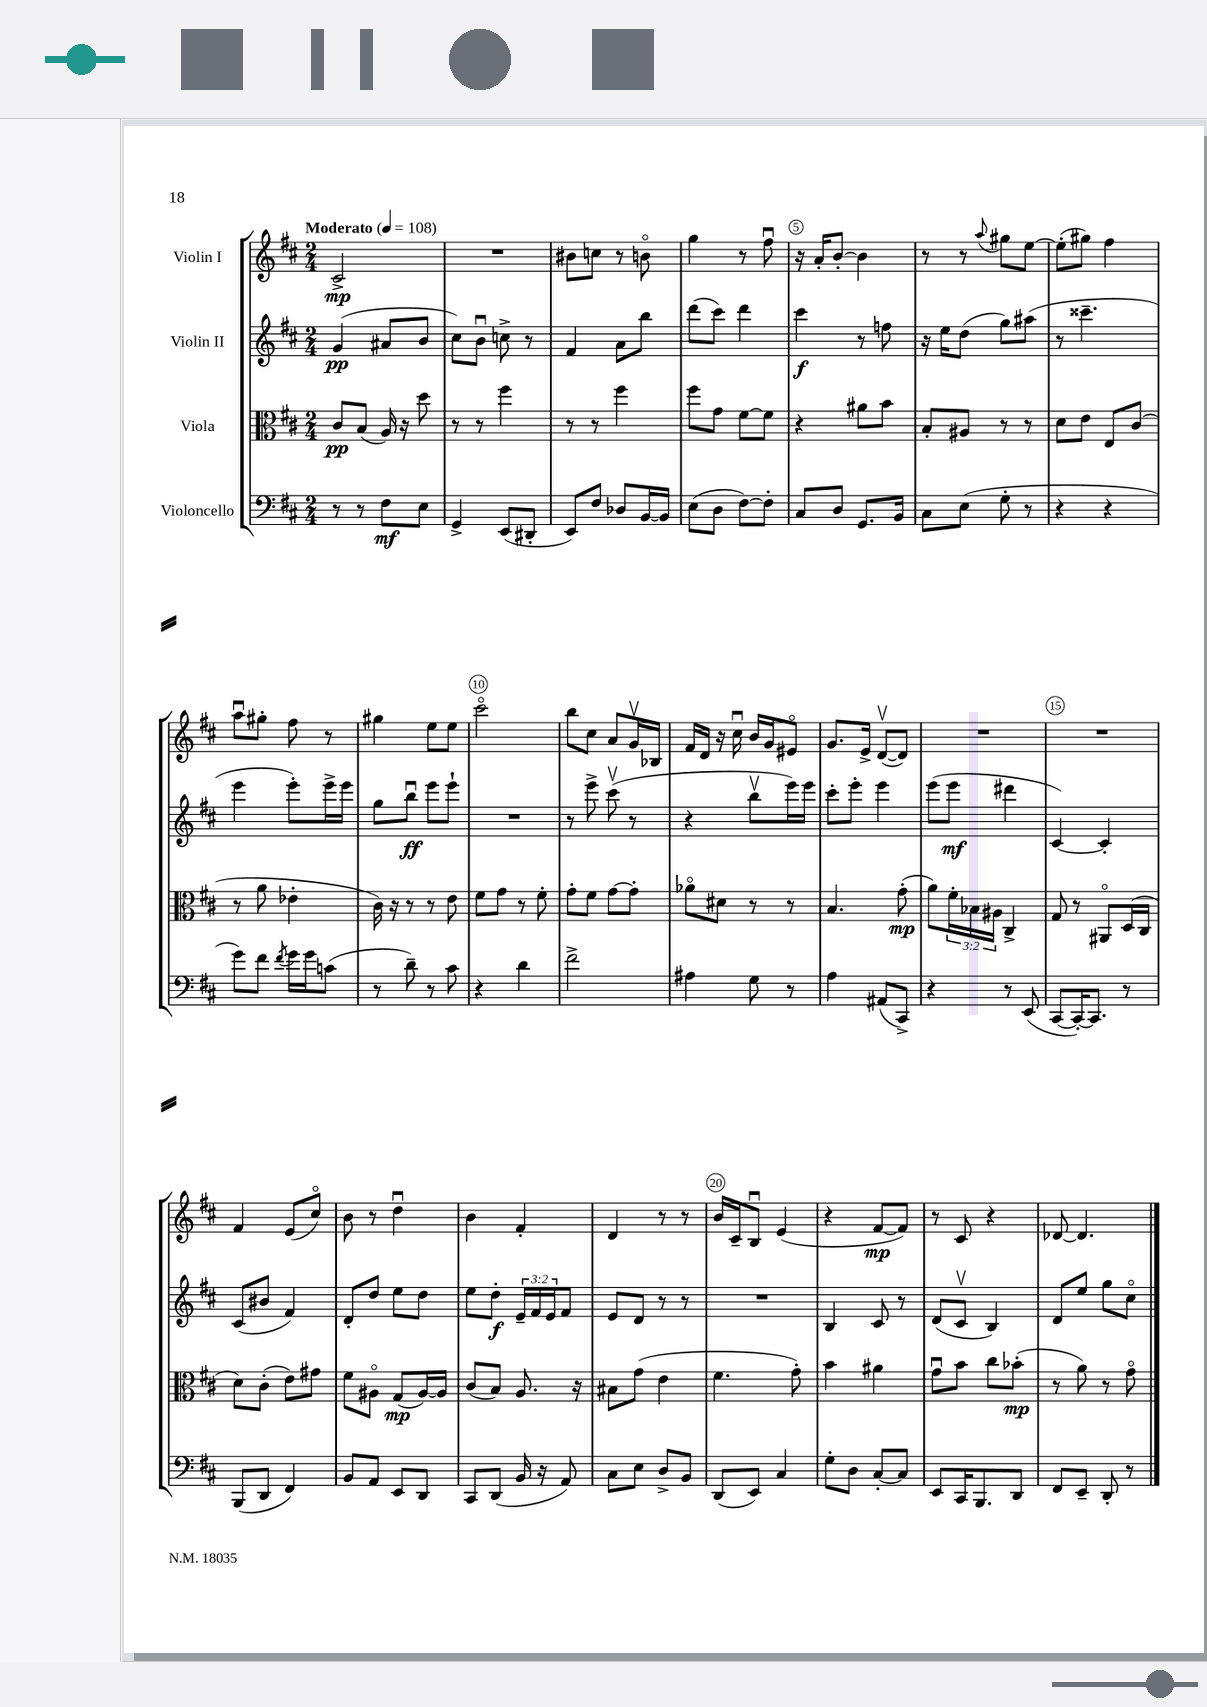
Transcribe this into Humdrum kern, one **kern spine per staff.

**kern	**kern	**kern	**kern
*staff4	*staff3	*staff2	*staff1
*clefF4	*clefC3	*clefG2	*clefG2
*k[f#c#]	*k[f#c#]	*k[f#c#]	*k[f#c#]
*M2/4	*M2/4	*M2/4	*M2/4
*MM108	*MM108	*MM108	*MM108
8r	8c#	(4g	2c#^
8r	(8B	.	.
8F#	16A)	8a#	.
.	16r	.	.
8E	8dd	8b	.
=	=	=	=
4GG^	8r	8cc#)	2r
.	8r	8bu	.
(8EE	4ff#	8cc^	.
8DD#'	.	8r	.
=	=	=	=
8EE)	8r	4f#	8b#
8F#	8r	.	8cc
8D-	4ff#	8a	8r
[16BB	.	8bb	8bo
16BB]	.	.	.
=	=	=	=
(8E	8ff#	(8ddd	4gg
8D	8g	8ccc#)	.
[8F#)	[8f#	4ddd	8r
8F#']	8f#]	.	8ff#u
=	=	=	=
8C#	4r	4ccc#	16r
.	.	.	16a'
8D	.	.	[8b'
8.GG	8a#	8r	4b]
.	8b	8ff	.
16BB	.	.	.
=	=	=	=
8C#	8B'	16r	8r
.	.	16ee	.
(8E	8A#	(8dd	8r
.	.	.	8qqaa
8G'	8r	8gg)	8gg#
8r	8r	(8aa#	[8ee
=	=	=	=
4r	8d	8r	(8ee']
.	8e	4.ccc##~	8gg#)
4r	8E	.	4ff#
.	(8c#	.	.
=	=	=	=
8g)	8r	4eee	8aau
8f#	8a	.	8gg#'
8qf#	.	.	.
16g	4e-'	8eee')	8ff#
16g	.	.	.
(8c	.	16eee^	8r
.	.	16eee	.
=	=	=	=
8r	16c#)	8gg	4gg#
.	16r	.	.
8d~)	8r	8bbu	.
8r	8r	8eee	8ee
8c#	8e	8eee`	8ee
=	=	=	=
4r	8f#	2r	2ccc#o
.	8g	.	.
4d	8r	.	.
.	8f#'	.	.
=	=	=	=
2f#^	8g'	8r	8bb
.	8f#	8eee^	8cc#
.	[8g	(8ccc#v	8a
.	8g']	8r	16gv
.	.	.	16B-
=	=	=	=
4A#	8a-o	4r	16f#
.	.	.	16d
.	8d#	.	16r
.	.	.	16cc#u
8G	8r	8bbv	16b
.	.	.	16g
8r	8r	16eee)	8e#o
.	.	16eee	.
=	=	=	=
4A	4.B	8ccc#'	8.g
.	.	8eee'	.
.	.	.	16e^
(8AA#	.	4eee	([8dv
8CC#^)	(8g'	.	8d])
=	=	=	=
4r	8a)	(8eee	2r
.	24f#'	8eee	.
.	24B-	.	.
.	24A#	.	.
8r	4C#^	4ddd#	.
(8EE	.	.	.
=	=	=	=
[8CC#	8G	[4c#)	2r
16CC#'_)	8r	.	.
8.CC#]	.	.	.
.	8AA#o	4c#']	.
8r	(16D	.	.
.	16C#	.	.
=	=	=	=
(8BBB	8d)	(8c#	4f#
8DD	(8c#'	8b#	.
4FF#)	8e)	4f#)	(8e
.	8g#	.	8cc#o)
=	=	=	=
8BB	8f#	8d'	8b
8AA	8A#o	8dd	8r
8EE	(8G	8ee	4ddu
8DD	[16A#)	8dd	.
.	16A#]	.	.
=	=	=	=
8CC#	(8c#	8ee	4b
(8DD	8B)	8dd'	.
16BB	8.A	24e~	4f#'
.	.	24f#	.
16r	.	.	.
.	.	24e	.
8AA)	.	8f#	.
.	16r	.	.
=	=	=	=
8C#	8B#	8e	4d
8E	(8g	8d	.
8D^	4e	8r	8r
8BB	.	8r	8r
=	=	=	=
(8DD	4.f#	2r	16b
.	.	.	16c#~
8EE)	.	.	8Bu
4C#	.	.	(4e
.	8g')	.	.
=	=	=	=
8G'	4b	4B	4r
8D	.	.	.
[8C#'	4a#	8c#	[8f#
8C#]	.	8r	8f#])
=	=	=	=
8EE	8gu	(8d	8r
16CC#	8b	8c#v	8c#
8.BBB	.	.	.
.	8cc#	4B)	4r
8DD	(8b-'	.	.
=	=	=	=
8FF#	8r	8d	[8d-
8EE~	8a)	8ee	4.d-]
8DD'	8r	8gg	.
8r	8go	8cc#o	.
==	==	==	==
*-	*-	*-	*-
